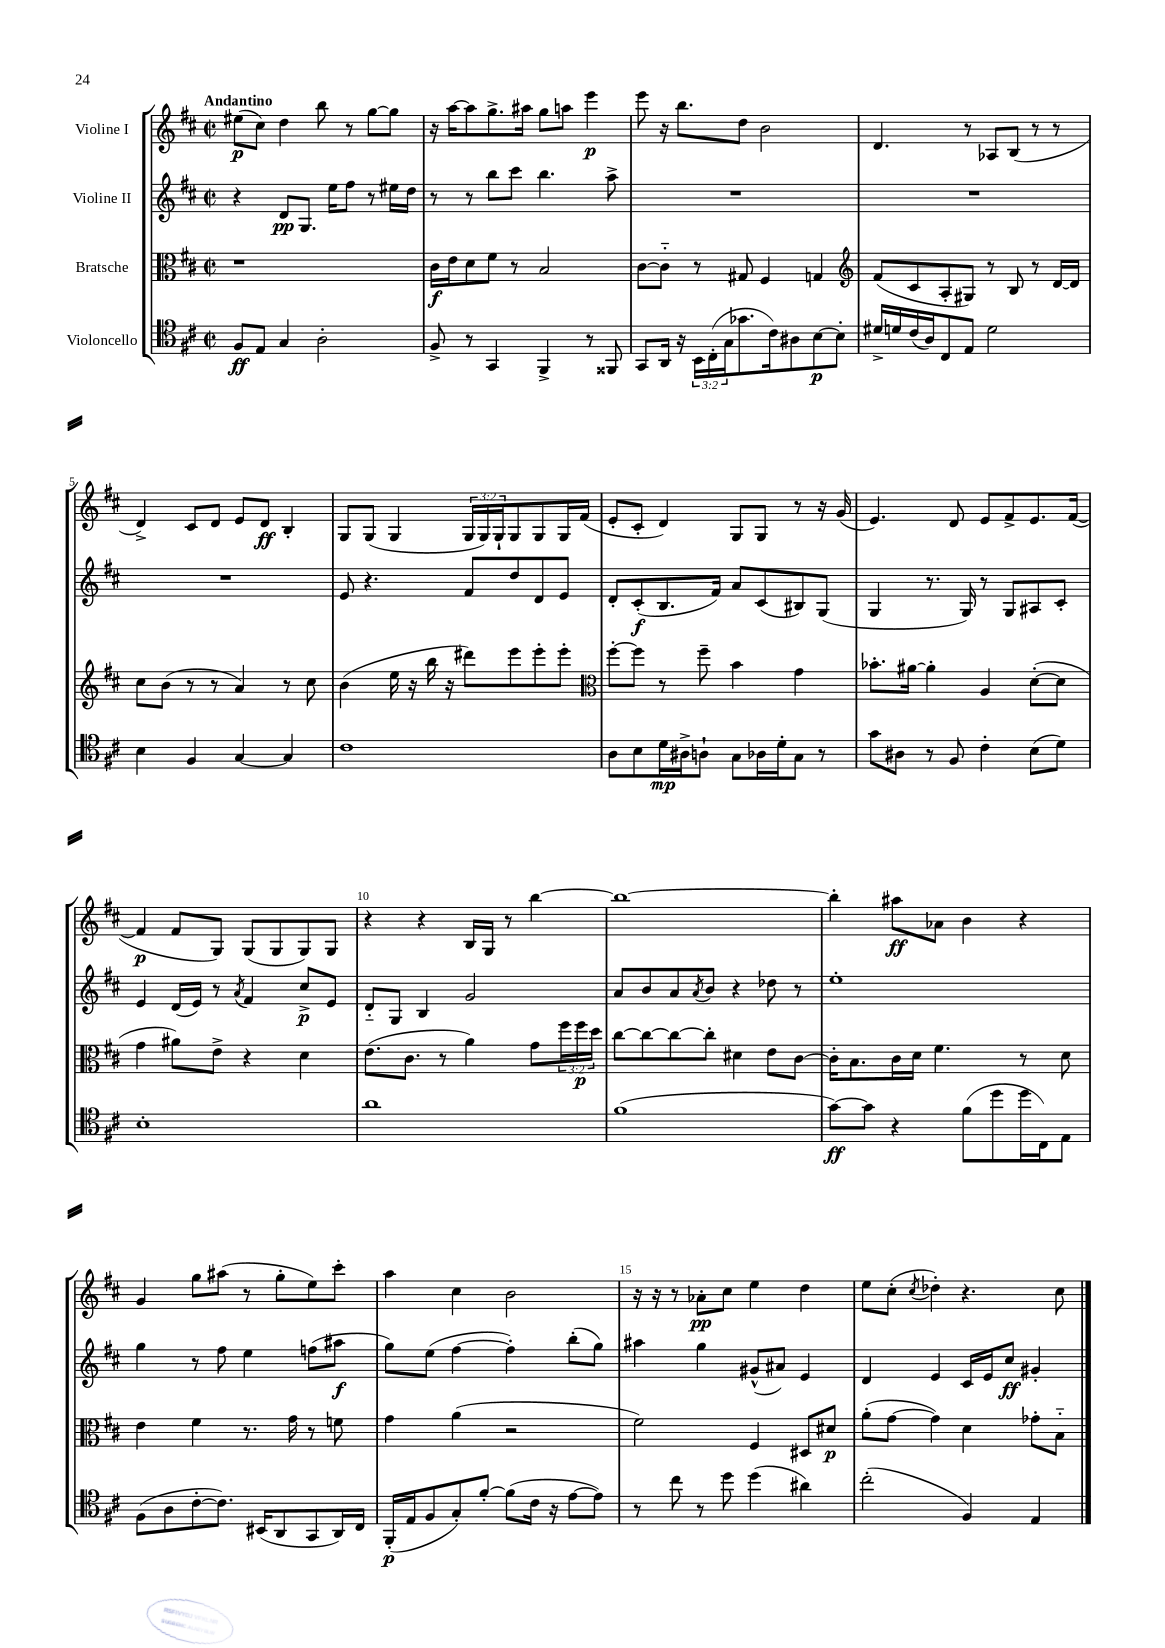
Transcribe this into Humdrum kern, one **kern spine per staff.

**kern	**dynam	**kern	**dynam	**kern	**dynam	**kern	**dynam
*part4	*part4	*part3	*part3	*part2	*part2	*part1	*part1
*staff4	*staff4	*staff3	*staff3	*staff2	*staff2	*staff1	*staff1
*I"Violoncello	*	*I"Bratsche	*	*I"Violine II	*	*I"Violine I	*
*clefC4	*	*clefC3	*	*clefG2	*	*clefG2	*
*k[f#c#]	*	*k[f#c#]	*	*k[f#c#]	*	*k[f#c#]	*
*M2/2	*	*M2/2	*	*M2/2	*	*M2/2	*
*met(c|)	*	*met(c|)	*	*met(c|)	*	*met(c|)	*
=1	=1	=1	=1	=1	=1	=1	=1
!	!	!	!	!	!	!LO:TX:a:B:t=Andantino	!
8F#/L	ff	1r	.	4r	.	(8ee#X\L	p
8E/J	.	.	.	.	.	8cc#\J)	.
4G/	.	.	.	8d/L	pp	4dd\	.
.	.	.	.	8.G/J	.	.	.
2A'\	.	.	.	.	.	8bb\	.
.	.	.	.	16ee\KL	.	.	.
.	.	.	.	8ff#\J	.	8r	.
.	.	.	.	8r	.	[8gg\L	.
.	.	.	.	16ee#X\LL	.	8gg\J]	.
.	.	.	.	16dd\JJ	.	.	.
=2	=2	=2	=2	=2	=2	=2	=2
8F#^/	.	16c#\LL	f	8r	.	16r	.
.	.	16e\J	.	.	.	[16aa\KL	.
8r	.	8d\	.	8r	.	8aa\]	.
4GG/	.	8f#\J	.	8bb\L	.	8.gg^\	.
.	.	8r	.	8ccc#\J	.	.	.
.	.	.	.	.	.	16aa#X\Jk	.
4FF#^/	.	2B/	.	4.bb\	.	8gg\L	.
.	.	.	.	.	.	8aan\J	.
8r	.	.	.	.	.	4eee\	p
8FF##X/	.	.	.	8aa^\	.	.	.
=3	=3	=3	=3	=3	=3	=3	=3
8GG/L	.	[8c#\L	.	1r	.	8eee\	.
16AA/Jk	.	8c#\J]	.	.	.	16r	.
16r	.	.	.	.	.	8.bb\L	.
24BB\LL	.	8r	.	.	.	.	.
(24C#'\	.	.	.	.	.	.	.
24G\J	.	.	.	.	.	.	.
8.g-X\	.	8G#X/	.	.	.	8dd\J	.
.	.	4F#/	.	.	.	2b\	.
16c#\k)	.	.	.	.	.	.	.
8A#X\	.	.	.	.	.	.	.
[8B\	p	4Gn/	.	.	.	.	.
8B'\J]	.	.	.	.	.	.	.
=4	=4	=4	=4	=4	=4	=4	=4
*	*	*clefG2	*	*	*	*	*
16d#X^/LL	.	(8f#/L	.	1r	.	4.d/	.
16dn/	.	.	.	.	.	.	.
(16c#/	.	8c#/	.	.	.	.	.
16A/J)	.	.	.	.	.	.	.
8C#/	.	8A'/	.	.	.	.	.
8E/J	.	8G#X/J)	.	.	.	8r	.
2d\	.	8r	.	.	.	8A-X/L	.
.	.	8B/	.	.	.	(8B/J	.
.	.	8r	.	.	.	8r	.
.	.	[16d/LL	.	.	.	8r	.
.	.	16d/JJ]	.	.	.	.	.
!!LO:LB:g=z
=5	=5	=5	=5	=5	=5	=5	=5
4B\	.	8cc#\L	.	1r	.	4d^/)	.
.	.	(8b\J	.	.	.	.	.
4F#/	.	8r	.	.	.	8c#/L	.
.	.	8r	.	.	.	8d/J	.
[4G/	.	4a/)	.	.	.	8e/L	.
.	.	.	.	.	.	8d/J	ff
4G/]	.	8r	.	.	.	4B'/	.
.	.	8cc#\	.	.	.	.	.
=6	=6	=6	=6	=6	=6	=6	=6
1c#	.	(4b\	.	8e/	.	8G/L	.
.	.	.	.	4.r	.	(8G/J	.
.	.	16ee\	.	.	.	4G/	.
.	.	16r	.	.	.	.	.
.	.	16bb\	.	.	.	.	.
.	.	16r	.	.	.	.	.
.	.	8ddd#X\L)	.	8f#/L	.	24G/LL	.
.	.	.	.	.	.	24G/)	.
.	.	.	.	.	.	24G`/J	.
.	.	8eee\	.	8dd/	.	8G/	.
.	.	8eee'\	.	8d/	.	8G/	.
.	.	8eee'\J	.	8e/J	.	16G/L	.
.	.	.	.	.	.	(16f#/JJ	.
=7	=7	=7	=7	=7	=7	=7	=7
*	*	*clefC3	*	*	*	*	*
8A\L	.	[8ff#'\L	.	8d'/L	.	8e'/L	.
8B\	.	8ff#\J]	.	(8c#'/	f	8c#'/J	.
16d\L	mp	8r	.	8.B/	.	4d/)	.
16A#X^\J	.	.	.	.	.	.	.
8An`\J	.	8ff#~\	.	.	.	.	.
.	.	.	.	16f#/Jk)	.	.	.
8G\L	.	4b\	.	8a/L	.	8G/L	.
16A-X\L	.	.	.	(8c#/	.	8G/J	.
16d'\J	.	.	.	.	.	.	.
8G\J	.	4g\	.	8B#X/)	.	8r	.
8r	.	.	.	(8G/J	.	16r	.
.	.	.	.	.	.	(16g/	.
=8	=8	=8	=8	=8	=8	=8	=8
8g\L	.	8.b-X'\L	.	4G/	.	4.e/)	.
8A#X\J	.	.	.	.	.	.	.
.	.	[16a#X\Jk	.	.	.	.	.
8r	.	4a#'\]	.	8.r	.	.	.
8F#/	.	.	.	.	.	8d/	.
.	.	.	.	16G/)	.	.	.
4c#'\	.	4A/	.	8r	.	8e/L	.
.	.	.	.	8G/L	.	8f#^/	.
(8B\L	.	([8d'\L	.	8A#X/	.	8.e/	.
8d\J)	.	8d\J]	.	8c#'/J	.	.	.
.	.	.	.	.	.	([16f#/Jk	.
!!LO:LB:g=z
=9	=9	=9	=9	=9	=9	=9	=9
1B'	.	4g\	.	4e/	.	4f#/]	p
.	.	8a#X\L)	.	(16d/LL	.	8f#/L	.
.	.	.	.	16e/JJ)	.	.	.
.	.	8e^\J	.	8r	.	8G/J)	.
.	.	.	.	8qa/	.	.	.
.	.	4r	.	4f#/	.	(8G/L	.
.	.	.	.	.	.	8G/	.
.	.	4d\	.	8cc#^/L	p	8G/)	.
.	.	.	.	8e/J	.	8G/J	.
=10	=10	=10	=10	=10	=10	=10	=10
1a	.	(8.e\L	.	8d/L	.	4r	.
.	.	.	.	8G/J	.	.	.
.	.	8.c#\J	.	.	.	.	.
.	.	.	.	4B/	.	4r	.
.	.	8r	.	.	.	.	.
.	.	4a\)	.	2g/	.	16B/LL	.
.	.	.	.	.	.	16G/JJ	.
.	.	.	.	.	.	8r	.
.	.	8g\L	.	.	.	[4bb\	.
.	.	24ff#\L	.	.	.	.	.
.	.	24ff#\	p	.	.	.	.
.	.	24dd\JJ	.	.	.	.	.
=11	=11	=11	=11	=11	=11	=11	=11
(1f#	.	[8cc#\L	.	8a/L	.	1bb_	.
.	.	8cc#\_	.	8b/	.	.	.
.	.	8cc#\_	.	8a/	.	.	.
.	.	.	.	8qa/	.	.	.
.	.	8cc#'\J]	.	8b/J	.	.	.
.	.	4d#X\	.	4r	.	.	.
.	.	8e\L	.	8dd-X\	.	.	.
.	.	[8c#\J	.	8r	.	.	.
=12	=12	=12	=12	=12	=12	=12	=12
[8g\L)	ff	16c#'\KL]	.	1ee'	.	4bb'\]	.
.	.	8.B\	.	.	.	.	.
8g\J]	.	.	.	.	.	.	.
4r	.	16c#\L	.	.	.	8aa#X\L	ff
.	.	16d\JJ	.	.	.	.	.
.	.	4.f#\	.	.	.	8a-X\J	.
(8f#\L	.	.	.	.	.	4b\	.
8dd\	.	.	.	.	.	.	.
16dd\L	.	8r	.	.	.	4r	.
16C#\J)	.	.	.	.	.	.	.
8E\J	.	8d\	.	.	.	.	.
!!LO:LB:g=z
=13	=13	=13	=13	=13	=13	=13	=13
(8F#\L	.	4e\	.	4gg\	.	4g/	.
8A\	.	.	.	.	.	.	.
[8c#'\	.	4f#\	.	8r	.	8gg\L	.
8.c#\J])	.	.	.	8ff#\	.	(8aa#X\J	.
.	.	8.r	.	4ee\	.	8r	.
(16BB#X/KL	.	.	.	.	.	.	.
8AA/	.	.	.	.	.	8gg'\L	.
.	.	16g\	.	.	.	.	.
8GG/	.	8r	.	(8ffn\L	.	8ee\)	.
16AA/L)	.	8fn\	.	8aa#X\J	f	8ccc#'\J	.
16C#/JJ	.	.	.	.	.	.	.
=14	=14	=14	=14	=14	=14	=14	=14
(16FF#'/LL	p	4g\	.	8gg\L)	.	4aa\	.
16E/J	.	.	.	.	.	.	.
8F#/	.	.	.	(8ee\J	.	.	.
8G'/)	.	(4a\	.	[4ff#\	.	4cc#\	.
[8f#'/J	.	.	.	.	.	.	.
(8f#\L]	.	2r	.	4ff#'\])	.	2b\	.
16c#\Jk	.	.	.	.	.	.	.
16r	.	.	.	.	.	.	.
[8e\L	.	.	.	(8bb'\L	.	.	.
8e\J])	.	.	.	8gg\J)	.	.	.
=15	=15	=15	=15	=15	=15	=15	=15
8r	.	2f#\)	.	4aa#X\	.	16r	.
.	.	.	.	.	.	16r	.
8cc#\	.	.	.	.	.	8r	.
8r	.	.	.	4gg\	.	8a-X'\L	pp
8dd\	.	.	.	.	.	8cc#\J	.
(4dd\	.	4F#/	.	(8g#X^^/L	.	4ee\	.
.	.	.	.	8a#X/J)	.	.	.
4a#X\)	.	8D#X/L	.	4e/	.	4dd\	.
.	.	8d#X/J	p	.	.	.	.
=16	=16	=16	=16	=16	=16	=16	=16
(2cc#'\	.	(8a'\L	.	4d/	.	8ee\L	.
.	.	[8g\J	.	.	.	(8cc#'\J	.
.	.	.	.	.	.	8qcc#/	.
.	.	4g\])	.	4e/	.	4dd-X'\)	.
4F#/)	.	4d\	.	16c#/LL	.	4.r	.
.	.	.	.	16e/J	.	.	.
.	.	.	.	8cc#/J	ff	.	.
4E/	.	8g-X'\L	.	4g#X'/	.	.	.
.	.	8B\J	.	.	.	8cc#\	.
==	==	==	==	==	==	==	==
*-	*-	*-	*-	*-	*-	*-	*-
